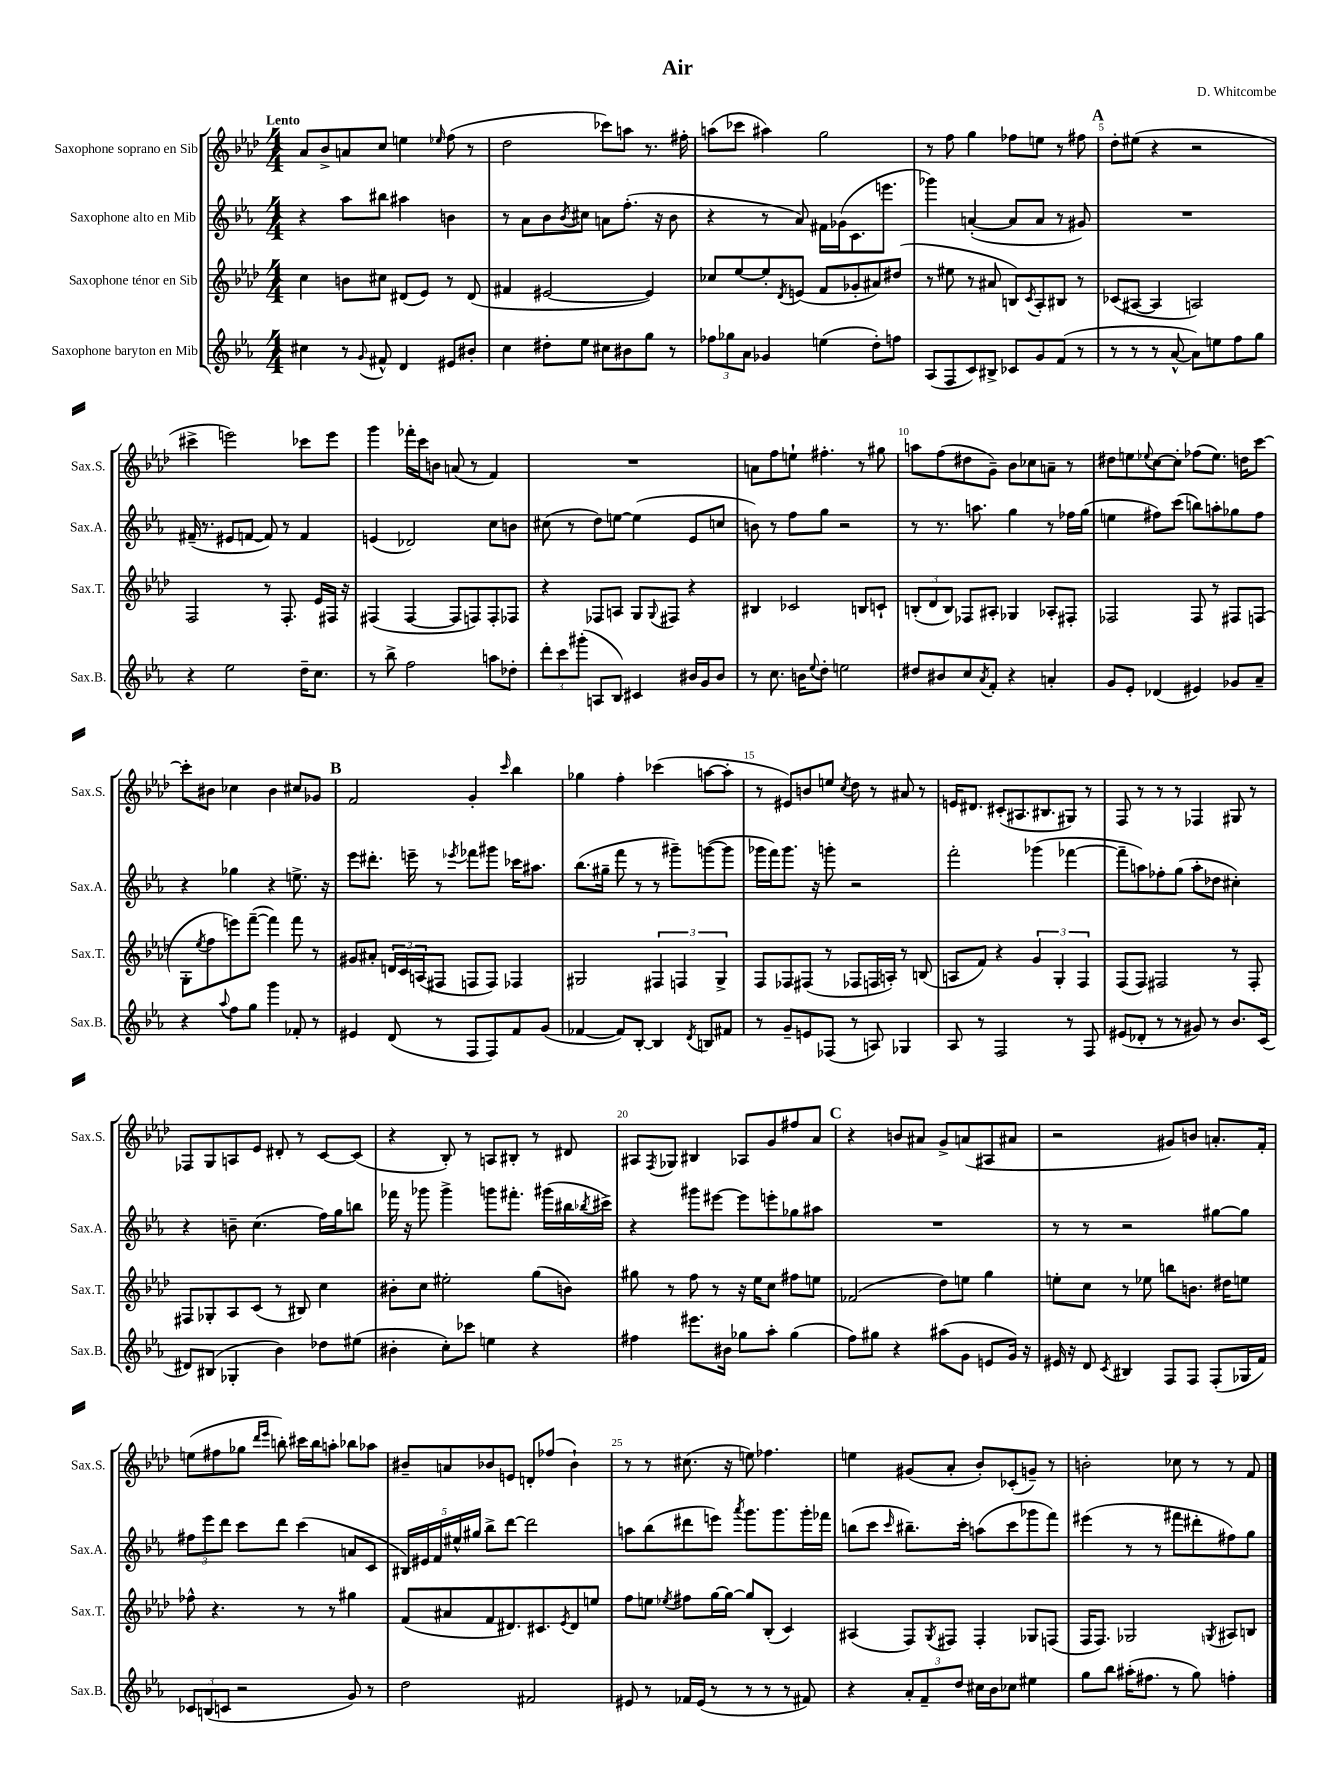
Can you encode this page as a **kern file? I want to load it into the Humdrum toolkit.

**kern	**kern	**kern	**kern
*part4	*part3	*part2	*part1
*staff4	*staff3	*staff2	*staff1
*I"Saxophone baryton en Mib	*I"Saxophone ténor en Sib	*I"Saxophone alto en Mib	*I"Saxophone soprano en Sib
*I'Sax.B.	*I'Sax.T.	*I'Sax.A.	*I'Sax.S.
*clefG2	*clefG2	*clefG2	*clefG2
*k[b-e-a-]	*k[b-e-a-d-]	*k[b-e-a-]	*k[b-e-a-d-]
*M4/4	*M4/4	*M4/4	*M4/4
=1	=1	=1	=1
!	!	!	!LO:TX:a:B:t=Lento
4cc#X\	4cc\	4r	8a-/L
.	.	.	8b-^/
8r	8bn\L	8aa-\L	8an/
8qqg/	.	.	.
8f#X^^/	8cc#X\J	8bb#X\J	8cc/J
4d/	(8d#X/L	4aa#X\	4een\
.	8e-/J)	.	.
.	.	.	16qqee-X/
8e#X/L	8r	4bn\	(8ff\
8b#X'/J	(8d#/	.	8r
=2	=2	=2	=2
4cc\	4f#X/	8r	2dd-\
.	.	8a-\L	.
8dd#X'\L	[2e#X/	8b-\	.
.	.	8qb-/	.
8ee-\J	.	8cc#X\J	.
8cc#X\L	.	8an\L	8ccc-X\L)
8b#X\	.	(8.ff'\J	8aan\J
8gg\J	4e#/])	.	8.r
.	.	16r	.
8r	.	8b-\	.
.	.	.	16ff#X'\
=3	=3	=3	=3
12ff-X\L	8cc-X/L	4r	(8aan\L
12gg-X\	.	.	.
.	[8ee-/	.	8ccc-X\J
12a-\J	.	.	.
4g-X/	8ee-'/]	8r	4aa#X\)
.	8qd-/	.	.
.	(8en/J	8a-/)	.
(4een\	8f/L	16f#X\LL	2gg\
.	.	(16g-X\J	.
.	8g-X'/	8.c\	.
8dd'\L)	8a#X/)	.	.
.	.	8.eeen\J	.
8ffn\J	(8dd#X/J	.	.
=4	=4	=4	=4
(8A-/L	8r	4ggg-X\)	8r
8F/	8ee#X\	.	8ff\
8c/)	8r	([4an'/	4gg\
8B#X^/J	8a#X/	.	.
8c-X/L	8Bn/L)	8a/L]	8ff-X\L
.	8qc/	.	.
8g/	8A-'/	8a/J	8een\J
(8f/J	8B#X/J	8r	8r
8r	8r	8g#X/)	8ff#X\
!!LO:REH:place=s1:t=A
=5	=5	=5	=5
8r	(8c-X/L	1r	8dd-'\L
8r	[8A#X/J	.	(8ee#X\J
8r	4A#/]	.	4r
[8a-^^/	.	.	.
8a-\L])	2An/)	.	2r
8een\	.	.	.
8ff\	.	.	.
8gg\J	.	.	.
!!LO:LB:g=z
=6	=6	=6	=6
4r	2F/	(16f#X~/	4ccc#X^\
.	.	8.r	.
2ee-\	.	8e#X/L	2eeen\)
.	.	[8fn/J	.
.	8r	8f/])	.
.	8.F'/	8r	.
16dd~\KL	.	4f/	8ccc-X\L
8.cc\J	16e-/LL	.	.
.	16F#X/JJ	.	8eee\J
.	16r	.	.
=7	=7	=7	=7
8r	(4F#X/	(4en/	4ggg\
8bb-^\	.	.	.
2ff\	[4F#/	2d-X/)	16fff-X'\LL
.	.	.	16ccc\J
.	.	.	8bn\J
.	8F#/L]	.	(8an/
.	8Fn/)	.	8r
8aan\L	8F'/	8cc\L	4f/)
8dd-X'\J	8F-X/J	8bn\J	.
=8	=8	=8	=8
12ddd'\L	4r	(8cc#X\	1r
12ccc\	.	.	.
.	.	8r	.
(12ggg#X'\J	.	.	.
8An/L	8F-X/L	8dd\L)	.
8B-/J)	8An/J	[8een\J	.
4c#X/	8G/L	(4ee\]	.
.	8qqG/	.	.
.	8F#X/J	.	.
16b#X/LL	4r	8e-/L	.
16g/J	.	.	.
8b#/J	.	8ccn/J	.
=9	=9	=9	=9
8r	4B#X/	8bn\)	8an\L
8.cc\	.	8r	8ff\
.	2c-X/	8ff\L	8een`\J
16bn\KL	.	.	.
8qqee-/	.	.	.
8dd'\J	.	8gg\J	4.ff#X'\
2een\	.	2r	.
.	8Bn/L	.	8r
.	8cn`/J	.	8gg#X\
=10	=10	=10	=10
8dd#X/L	(12Bn'/L	8r	8aan\L
.	12d-/	.	.
8b#X/	.	8.r	(8ff\
.	12B/J)	.	.
8cc/	8F-X/L	.	8dd#X\
.	.	8.aan\	.
8qa-/	.	.	.
8f'/J	8A#X'/J	.	8g~\J)
4r	4G-X/	4gg\	8b-\L
.	.	.	8cc-X\
4an'/	8A-X'/L	8r	8an~\J
.	8F#X'/J	16ff-X\LL	8r
.	.	(16gg\JJ	.
=11	=11	=11	=11
8g/L	2F-X/	4een\	8dd#X\L
8e-'/J	.	.	8een\
.	.	.	8qqee-X/
(4d-X/	.	8ff#X\L)	[8cc\
.	.	(8ccc\J	8cc'\J]
4e#X/)	8F-/	8bbn\L)	(8ff-X\L
.	8r	8aan'\	8.ee-\J)
8g-X/L	8F#X/L	8gg-X\	.
.	.	.	16ddn\KL
8a-~/J	(8Fn/J	8ff#\J	[8ccc\J
!!LO:LB:g=z
=12	=12	=12	=12
4r	8G'\L	4r	8ccc'\L]
.	8qee-/	.	.
.	8ff\	.	8b#X\J
8qqaa-/	.	.	.
8ff\L	8eeen\)	4gg-X\	4cc-X\
8gg\J	([8fff~\J	.	.
4ggg\	4fff\])	4r	4b#\
8f-X'/	8fff\	8.een^\	8cc#X/L
8r	8r	.	8g-X/J
.	.	16r	.
!!LO:REH:place=s1:t=B
=13	=13	=13	=13
4e#X/	8g#X/L	8eee-\L	2f/
.	8a#X'/J	8.ddd#X'\J	.
(8d/	24dn/LL	.	.
.	24c/	.	.
.	.	16eeen~\	.
.	(24An/J	.	.
8r	8F#X/J	8r	.
.	.	8qeee-X/	.
8F/L	8Fn/L	8fff-X\L	4g'/
8F/)	8F/J)	8ggg#X\J	.
.	.	.	16qqccc/
8f/	4F-X/	16ccc-X\KL	4bb-\
.	.	8.aa#X\J	.
(8g/J	.	.	.
=14	=14	=14	=14
[4f-X/	2G#X/	(8.bb-\L	4gg-X\
.	.	16gg#X~\Jk	.
8f-/L])	.	8fff\	4ff'\
[8B-'/J	.	8r	.
4B-/]	6F#X/	8r	(4ccc-X\
.	.	8ggg#X~\L)	.
.	6Fn/	.	.
8qd/	.	.	.
8Bn/L	.	([8gggn\	[8aan\L
.	6G#^/	.	.
8f#X/J	.	8ggg\J]	8aa'\J]
=15	=15	=15	=15
8r	8F/L	16ggg-X\LL	8r
.	.	16fff\J)	.
8g~/L	8F-X/	8.ggg-\J	8e#X/L)
8en/	(8F#X/J	.	8bn/
.	.	16r	.
(8F-X/J	8r	8gggn'\	8een/J
.	.	.	8qcc/
8r	8F-X/L	2r	8dd-\
8An/)	16Fn/L	.	8r
.	16An'/JJ)	.	.
4G-X/	8r	.	8a#X/
.	(8Bn/	.	8r
=16	=16	=16	=16
8A-/	8An/L	2fff'\	16en/KL
.	.	.	8.d#X/J
8r	8f/J)	.	.
2F/	4r	.	(8c#X'/L
.	.	.	8.A#X/
.	6g/	(4ggg-X\	.
.	.	.	8.B#X/
.	6G'/	.	.
8r	.	[4fff-X\	8G#X/J)
.	6F/	.	.
8F/	.	.	8r
=17	=17	=17	=17
(8e#X/L	(8F/L	8fff-~\L]	8F/
8d-X'/J	8F/J)	8aan\)	8r
8r	2F#X/	8ff-X'\	8r
8r	.	(8gg\J	8r
8g#X/)	.	8aa'\L	4F-X/
8r	.	8dd-X\J	.
8.b-/L	8r	4cc#X'\)	8G#X/
.	8F#'/	.	8r
(16c/Jk	.	.	.
!!LO:LB:g=z
=18	=18	=18	=18
8d#X/L)	8F#X/L	4r	8F-X/L
(8B#X/J	8G-X'/	.	8G/
4G-X'/	8A-/	8bn~\	8An/
.	(8c/J	(4.cc\	8e-/J
4b-\)	8r	.	8d#X'/
.	8B#X/)	.	8r
8dd-X\L	4cc\	16ff\LL)	[8c/L
.	.	16gg\J	.
(8ee#X\J	.	8bbn\J	(8c/J]
=19	=19	=19	=19
4b#X'\	8b#X'\L	16fff-X\	4r
.	.	16r	.
.	8cc\J	8ggg-X\	.
8cc'\L)	2ee#X'\	4ggg-^\	8B-'/)
8ccc-X\J	.	.	8r
4een\	.	8gggn\L	8An/L
.	.	8.fff#X'\J	8B#X'/J
4r	(8gg\L	.	8r
.	.	(16ggg#X\LL	.
.	8bn\J)	16bb#X\	8d#X/
.	.	8qbb-X/	.
.	.	16ccc#X^\JJ)	.
=20	=20	=20	=20
4ff#X\	8gg#X\	4r	8A#X/L
.	.	.	8qF/
.	8r	.	8G-X/J
8.eee#X\L	8ff\	8ggg#X\L	4B#X/
.	8r	[8eee#X\J	.
16b#X\Jk	.	.	.
8gg-X\L	16r	8eee#\L]	8A-X/L
.	16ee-\KL	.	.
8aa-'\J	8cc\J	8eeen'\	8g/
(4gg-\	8ff#X\L	8gg-X\	8ff#X/
.	8een\J	8aa#X\J	8a-/J
!!LO:REH:place=s1:t=C
=21	=21	=21	=21
8ff\L)	(2f-X/	1r	4r
8gg#X\J	.	.	.
4r	.	.	8bn/L
.	.	.	8a#X/J
(8aa#X\L	8dd-\L)	.	8g^/L
8g\J	8een\J	.	(8an/
8en/L	4gg\	.	8A#X/
16g/Jk)	.	.	8a#X/J
16r	.	.	.
=22	=22	=22	=22
16e#X/	8een'\L	8r	2r
16r	.	.	.
8d/	8cc\J	8r	.
8qc/	.	.	.
4B#X/	8r	2r	.
.	8ee-X\	.	.
8F/L	8bbn\L	.	8g#X/L)
8F/J	8.bn\J	.	8bn/J
(8F'/L	.	[8gg#X\L	8.an'/L
.	16dd#X\KL	.	.
16G-X/L	8een\J	8gg#\J]	.
16f/JJ)	.	.	16f'/Jk
!!LO:LB:g=z
=23	=23	=23	=23
12c-X/L	8ff-X^^\	12ff#X\L	(8een\L
(12Bn/	.	12eee-\	.
.	4.r	.	8ff#X\
12cn/J	.	12ddd\J	.
2r	.	8ccc\L	8gg-X\J
.	.	.	16qqddd-/LL
.	.	.	16qqeee-/JJ
.	.	8ddd\J	8bbn'\)
.	8r	(4ccc\	16ccc#X\LL
.	.	.	16bb\J
.	8r	.	8aan'\J
8g/)	4gg#X\	8an/L	8bb-X\L
8r	.	8c/J	8aa-X\J
=24	=24	=24	=24
2dd\	(8f/L	20B#X/LL)	8b#X~/L
.	.	20e#X/	.
.	.	20f/	.
.	8a#X/	.	8an/
.	.	20ee#X^^/	.
.	.	20gg#X/JJ	.
.	8f/	8bb-^\L	8b-X/
.	8.d#X/)	[8ddd\J	8en/J
2f#X/	.	2ddd\]	8dn'/L
.	8.c#X/	.	.
.	.	.	(8ff-X/J
.	8qe-/	.	.
.	8d#/	.	4b-`\)
.	8een/J	.	.
=25	=25	=25	=25
8e#X/	8ff\L	8aan\L	8r
8r	8een\J	(8bb-\	8r
.	8qee-X/	.	.
16f-X/LL	8ff#X\L	8ddd#X\	(8.cc#X\
(16e#/JJ	.	.	.
8r	[16gg\L	8eeen\J)	.
.	16gg\JJ_	.	16r
.	.	8qaaa-/	.
8r	8gg/L]	8.ggg\L	8een\)
8r	(8B-'/J	.	4.ff-X\
.	.	8.ggg\	.
8r	4c/)	.	.
8f#X/)	.	16ggg'\L	.
.	.	16fff-X\JJ	.
=26	=26	=26	=26
4r	(4A#X/	(8bbn\L	4een\
.	.	8ccc\J	.
.	.	16qqccc/	.
12a-'/L	8F/L)	8.bb#X~\L)	(8g#X/L
12f~/	.	.	.
.	8qG/	.	.
.	8F#X/J	.	8a-'/J
12dd/J	.	.	.
.	.	16ccc'\Jk	.
16cc#X\LL	4F#'/	(8aan\L	8b-'/L)
16b-\J	.	.	.
8cc-X\J	.	8ccc\	(8c-X'/
4ee#X\	8G-X/L	8ggg-X\	8gn~/J)
.	(8Fn/J	8fff\J)	8r
=27	=27	=27	=27
8gg\L	16F/KL	(4eee#X\	2bn'\
.	8.F/J)	.	.
8bb-\J	.	.	.
(16aa#X'\KL	2G-X/	8r	.
8.ff#X\J	.	.	.
.	.	8r	.
8r	.	8fff#X\L	8cc-X\
8gg\)	.	8ddd#X'\	8r
.	8qGn/	.	.
4ffn'\	8A#X/L	8ff#X\)	8r
.	8Bn/J	8gg\J	8f/
==	==	==	==
*-	*-	*-	*-
